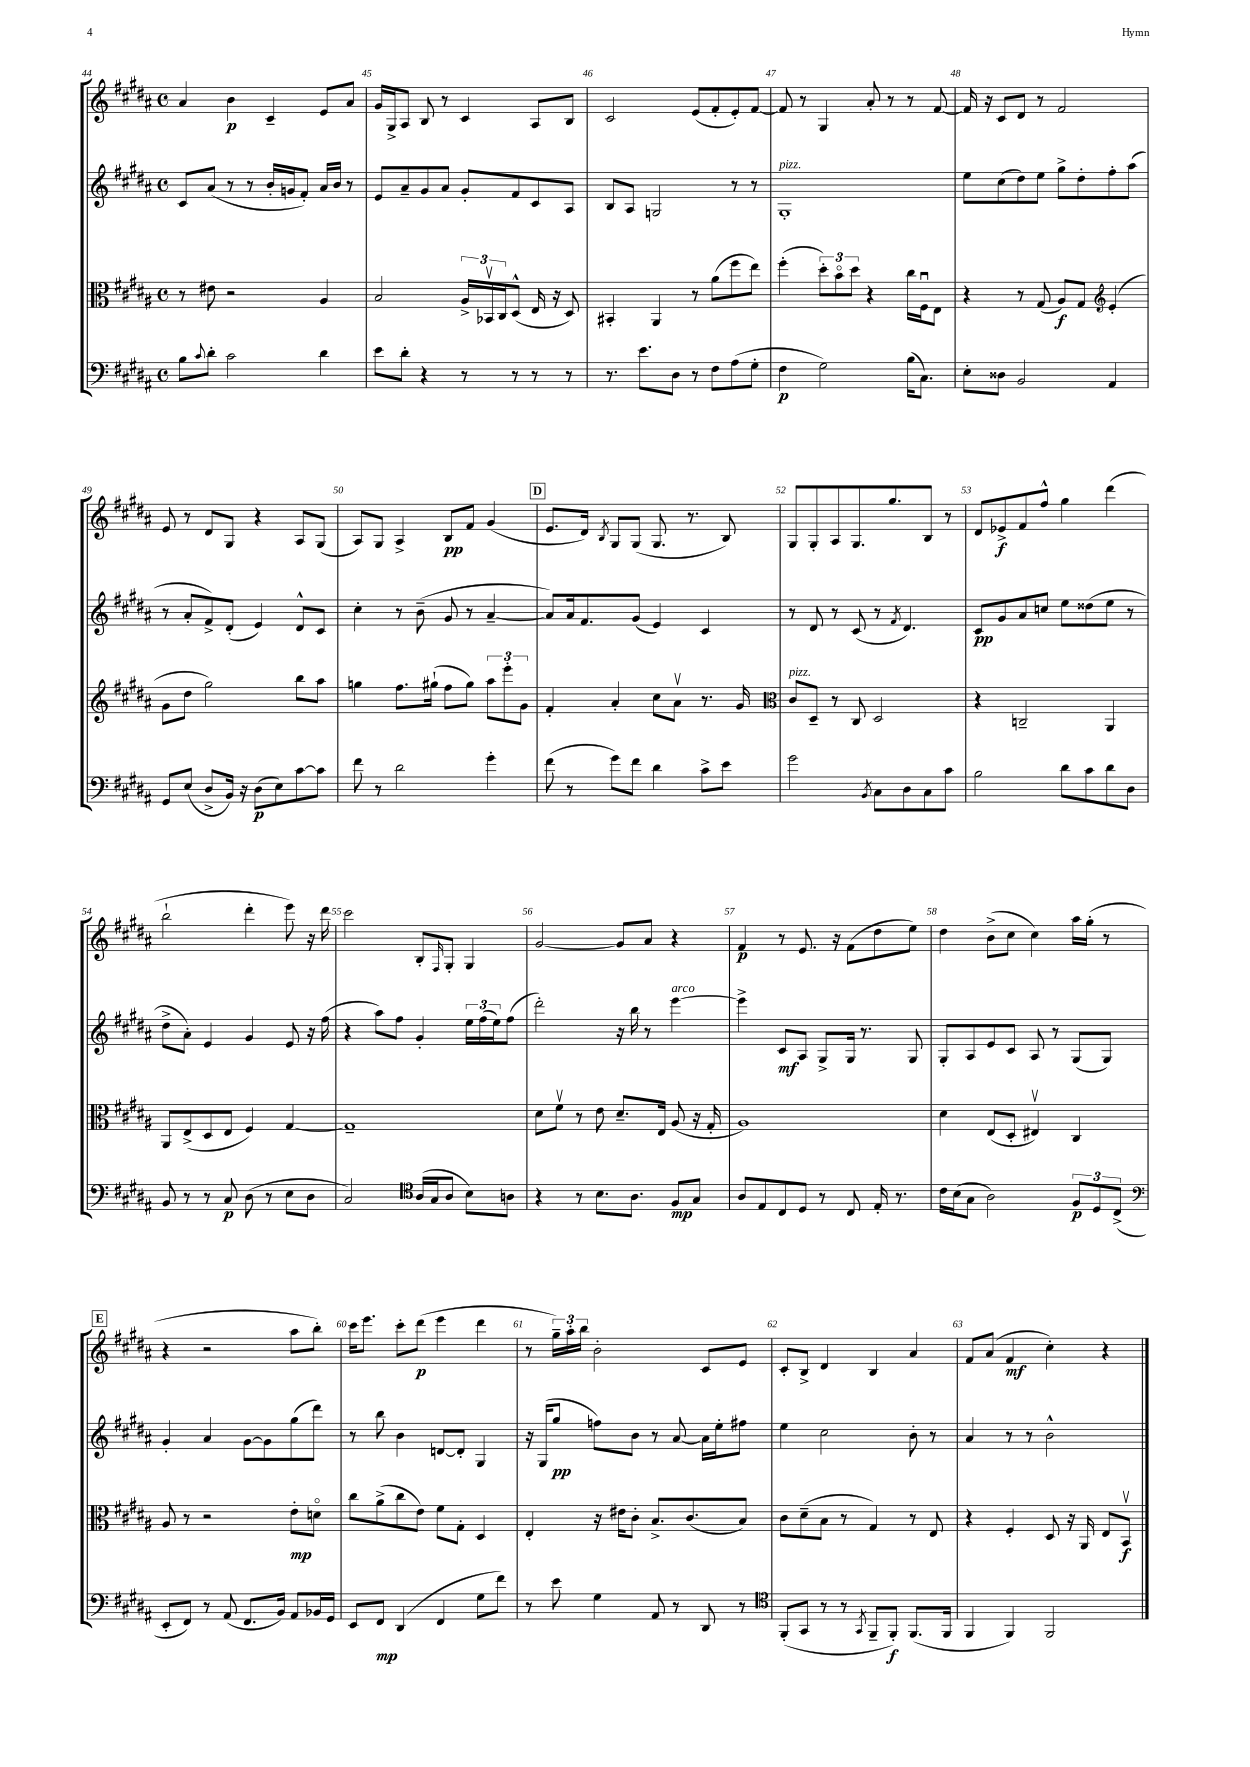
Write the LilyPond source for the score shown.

<<
\new StaffGroup <<
\new Staff = "s0" {
    \clef treble \key b \major \defaultTimeSignature \time 4/4
    ais'4 b'4\p cis'4-- e'8 ais'8 |
    gis'16 gis16-> ais8 b8 r8 cis'4 ais8 b8 |
    cis'2 e'8( fis'8-. e'8-.) fis'8~ |
    fis'8 r8 gis4 ais'8-. r8 r8 fis'8~ |
    fis'16 r16 cis'8 dis'8 r8 fis'2 |
    e'8 r8 dis'8 gis8 r4 ais8 gis8( |
    ais8) gis8 ais4-> b8\pp fis'8 gis'4( |
    \mark \markup { \box "D" } e'8. dis'16) \acciaccatura { b8 } gis8 gis8( gis8. r8. b8) |
    gis8 gis8-. ais8 gis8. gis''8. b8 r8 |
    dis'8 ees'8->\f fis'8 fis''8-^ gis''4 dis'''4( |
    b''2-! dis'''4-. e'''8) r16 dis'''16 |
    cis'''2 b8-. \grace { fis16 } gis8-. gis4 |
    gis'2~ gis'8 ais'8 r4 |
    fis'4\p r8 e'8. r16 fis'8( dis''8 e''8) |
    dis''4 b'8->( cis''8 cis''4) ais''16 gis''16-.( r8 |
    \mark \markup { \box "E" } r4 r2 ais''8 b''8-.) |
    cis'''16 e'''8. cis'''8-. dis'''8\p( e'''4 dis'''4 |
    r8 \tuplet 3/2 { gis''16--) ais''16-. b''16 } b'2-. cis'8 e'8 |
    cis'8-. b8-> dis'4 b4 ais'4 |
    fis'8 ais'8( fis'4\mf cis''4-.) r4 \bar "|." |
}
\new Staff = "s1" {
    \clef treble \key b \major \defaultTimeSignature \time 4/4
    cis'8 ais'8( r8 r8 b'16-. g'16 fis'8-.) ais'16 b'16 r8 |
    e'8 ais'8-- gis'8 ais'8 gis'8-. fis'8 cis'8 ais8 |
    b8 ais8 g2 r8 r8 |
    gis1-.^\markup { \italic "pizz." } |
    e''8 cis''8( dis''8) e''8 gis''8-> dis''8-. fis''8-. ais''8( |
    r8 ais'8-. fis'8->) dis'8-.( e'4) dis'8-^ cis'8 |
    cis''4-. r8 b'8--( gis'8 r8 ais'4~-- |
    \mark \markup { \box "D" } ais'8) ais'16 fis'8. gis'8( e'4) cis'4 |
    r8 dis'8 r8 cis'8( r8 \acciaccatura { fis'8 } dis'4.) |
    cis'8\pp gis'8 ais'8 c''8 e''8 disis''8( e''8 r8 |
    dis''8-> ais'8-.) e'4 gis'4 e'8 r16 fis''16( |
    r4 ais''8) fis''8 gis'4-. \tuplet 3/2 { e''16 fis''16( e''16) } fis''8( |
    dis'''2-.) r16 b''16 r8 e'''4~^\markup { \italic "arco" } |
    e'''4-> cis'8\mf ais8 gis8-> gis16 r8. gis8 |
    gis8-. ais8 e'8 cis'8 ais8 r8 gis8( gis8) |
    \mark \markup { \box "E" } gis'4-. ais'4 gis'8~ gis'8 gis''8( dis'''8) |
    r8 b''8 b'4 d'8~ d'8-. gis4 |
    r16 gis16( gis''8\pp f''8) b'8 r8 ais'8~ ais'16 e''16-. fis''8 |
    e''4 cis''2 b'8-. r8 |
    ais'4 r8 r8 b'2-^ \bar "|." |
}
\new Staff = "s2" {
    \clef alto \key b \major \defaultTimeSignature \time 4/4
    r8 eis'8 r2 ais4 |
    b2 \tuplet 3/2 { ais16-> bes,16\upbow cis16 } dis8-^( e16 r16 dis8) |
    bis,4-. ais,4 r8 ais'8( fis''8 e''8) |
    fis''4-.( \tuplet 3/2 { dis''8-.) b'8\flageolet dis''8 } r4 cis''16 fis16\downbow e8 |
    r4 r8 gis8( ais8\f) gis8 \clef treble e'4-.( |
    gis'8 dis''8 gis''2) b''8 ais''8 |
    g''4 fis''8. gis''16-!( fis''8 gis''8) \tuplet 3/2 { ais''8 e'''8-. gis'8 } |
    \mark \markup { \box "D" } fis'4-. ais'4-. cis''8 ais'8\upbow r8. gis'16 |
    \clef alto cis'8^\markup { \italic "pizz." } dis8-- r8 cis8 dis2 |
    r4 c2-- ais,4 |
    ais,8 e8->( dis8 e8 fis4) gis4~ |
    gis1-- |
    dis'8 fis'8\upbow r8 e'8 dis'8.-- e16 ais8( r16 gis16-. |
    ais1) |
    dis'4 e8( dis8-. eis4\upbow) cis4 |
    \mark \markup { \box "E" } ais8 r8 r2 e'8-.\mp d'8\flageolet |
    cis''8 ais'8->( cis''8 e'8) fis'8 gis8-. dis4 |
    e4-. r16 eis'16 cis'8-. b8.-> cis'8.( b8) |
    cis'8 dis'8--( b8 r8 gis4) r8 e8 |
    r4 fis4-. dis8 r16 ais,16 e8 b,8\upbow\f \bar "|." |
}
\new Staff = "s3" {
    \clef bass \key b \major \defaultTimeSignature \time 4/4
    b8 \appoggiatura { cis'8 } dis'8-. cis'2 dis'4 |
    e'8 dis'8-. r4 r8 r8 r8 r8 |
    r8. e'8. dis8 r8 fis8 ais8( gis8-. |
    fis4\p gis2) b16( cis8.) |
    e8-. disis8 b,2 ais,4 |
    gis,8 e8( dis8-> b,16) r16 dis8\p( e8) cis'8~ cis'8 |
    fis'8 r8 dis'2 gis'4-. |
    \mark \markup { \box "D" } fis'8( r8 gis'8) fis'8 dis'4 cis'8-> e'8 |
    gis'2 \acciaccatura { b,8 } cis8 dis8 cis8 cis'8 |
    b2 dis'8 cis'8 dis'8 dis8 |
    b,8 r8 r8 cis8\p dis8( r8 e8 dis8 |
    cis2) \clef tenor ais16( gis16 ais8 b8) a8 |
    r4 r8 b8. ais8. fis8\mp gis8 |
    ais8 e8 cis8 dis8 r8 cis8 e16-. r8. |
    cis'16 b16( gis8 ais2) \tuplet 3/2 { fis8\p dis8 cis8->( } |
    \mark \markup { \box "E" } \clef bass e,8-. fis,8) r8 ais,8( fis,8. b,16) ais,8 bes,16 gis,16 |
    e,8 fis,8\mp dis,4( fis,4 gis8 fis'8) |
    r8 e'8 gis4 ais,8 r8 dis,8 r8 |
    \clef tenor fis,8-.( gis,8 r8 r8 \acciaccatura { gis,8 } fis,8-- fis,8-.\f) fis,8.( fis,16 |
    fis,4 fis,4) fis,2 \bar "|." |
}
>>
>>
\layout { \context { \Score currentBarNumber = #44 \override BarNumber.break-visibility = ##(#f #t #t) barNumberVisibility = #all-bar-numbers-visible } }
